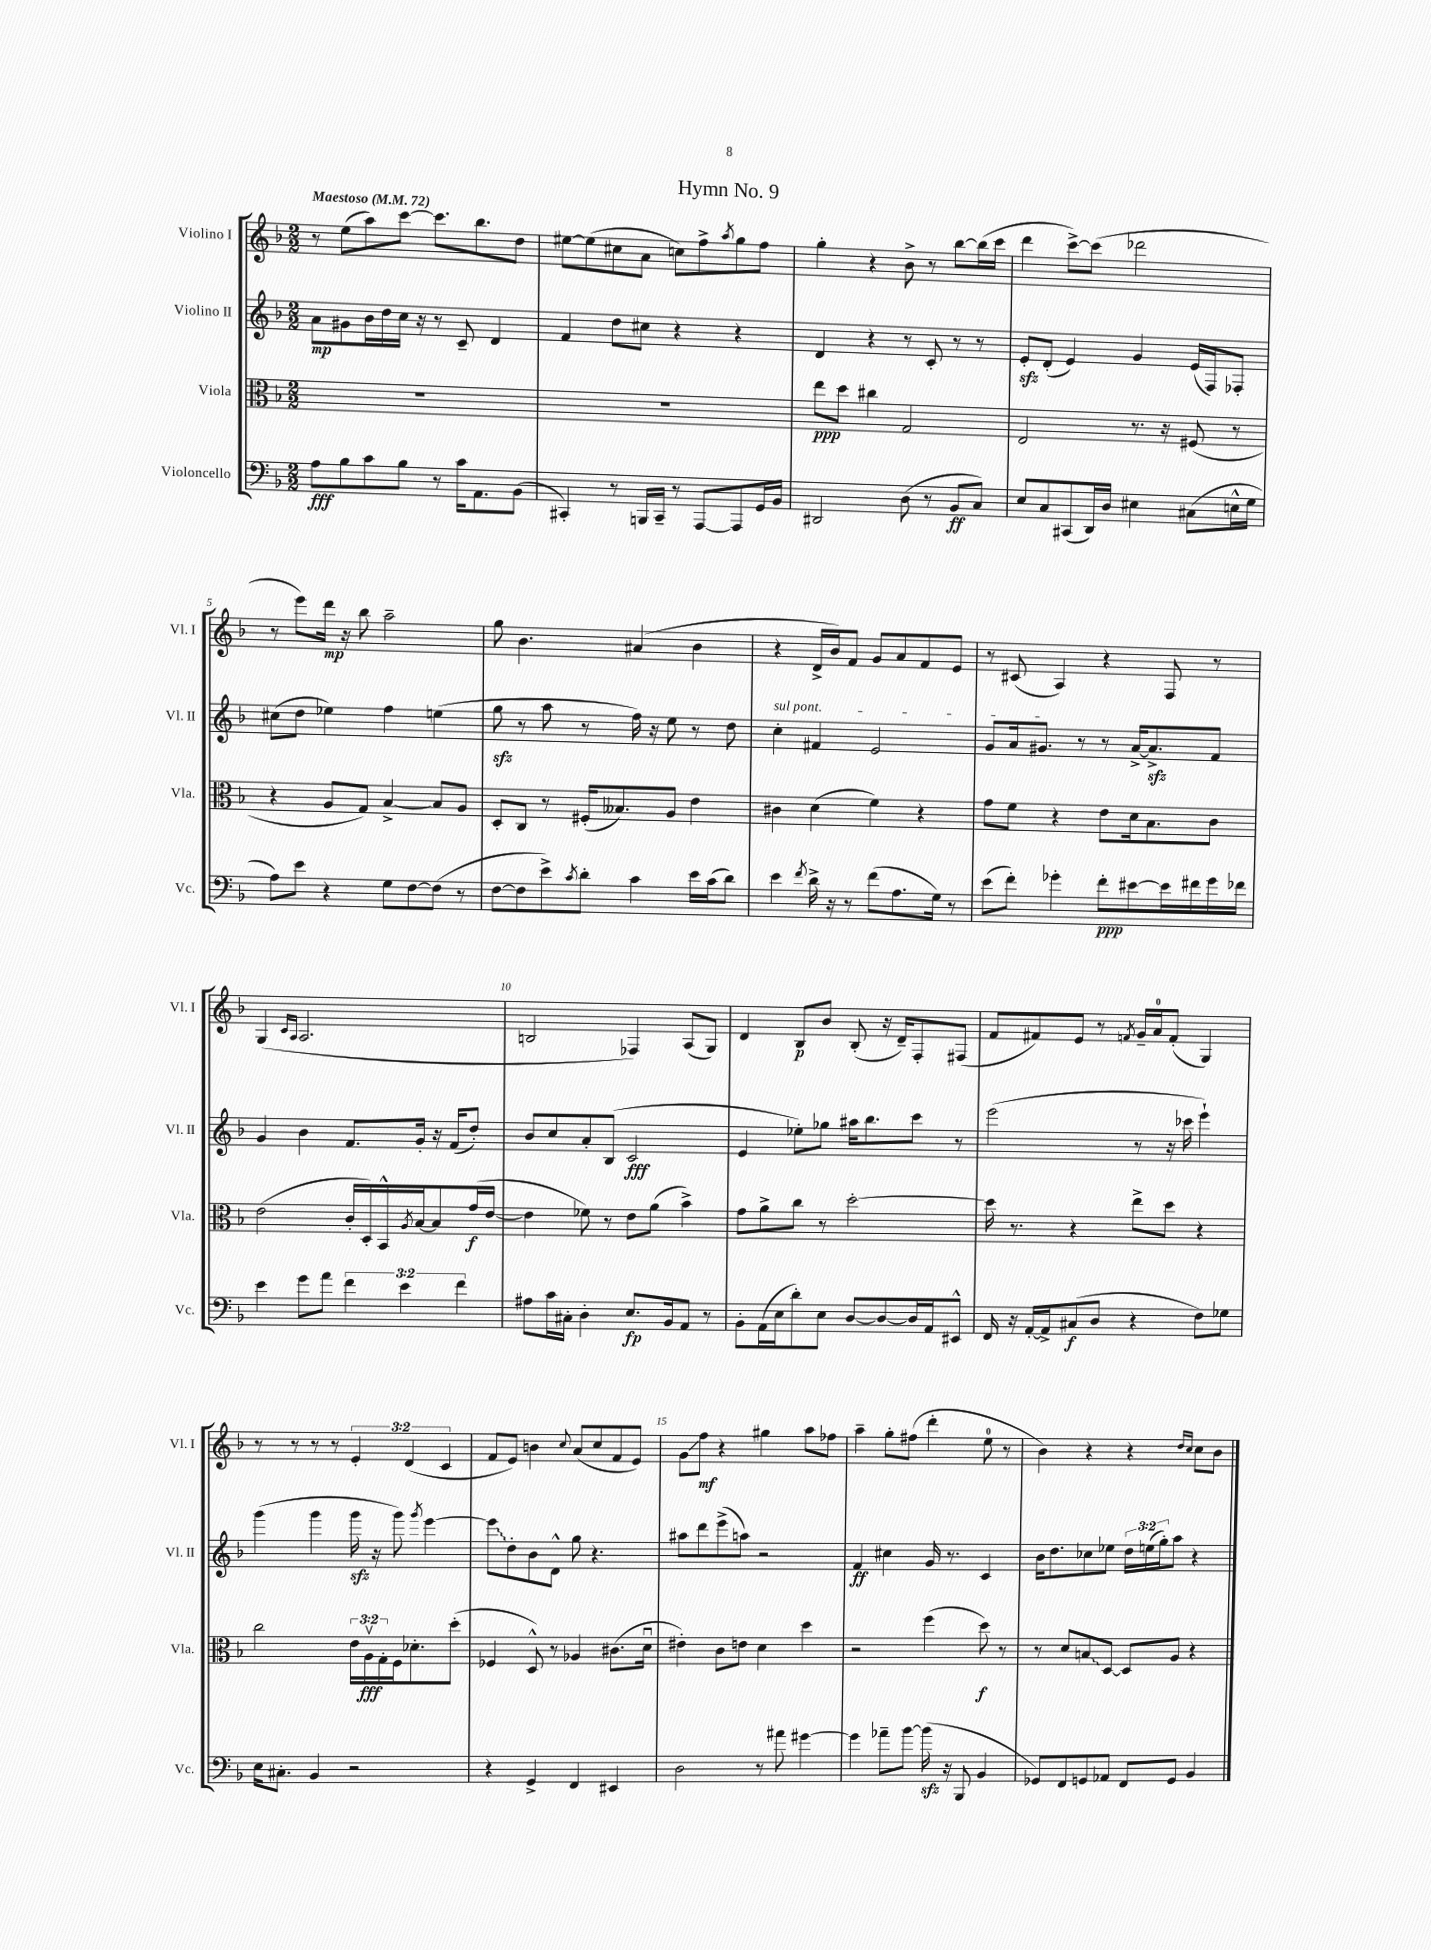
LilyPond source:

\header { title = "Hymn No. 9" }
<<
\new StaffGroup <<
\new Staff = "s0" \with { instrumentName = "Violino I" shortInstrumentName = "Vl. I" } {
    \clef treble \key f \major \numericTimeSignature \time 2/2 \override Staff.TupletNumber.text = #tuplet-number::calc-fraction-text \tempo "Maestoso" 4 = 72
    r8 e''8( a''8) c'''8~ c'''8. bes''8. d''8 |
    eis''8~ eis''8( cis''8 a'8 c''8) f''8-> \acciaccatura { a''8 } g''8 f''8 |
    g''4-. r4 bes'8-> r8 bes''8~ bes''16( c'''16 |
    d'''4 c'''8~->) c'''8( des'''2 |
    r8 e'''8) d'''16\mp r16 bes''8 a''2-- |
    g''8 bes'4. ais'4( bes'4 |
    r4 d'16-> bes'16) f'8 g'8 a'8 f'8 e'8 |
    r8 cis'8( a4) r4 f8 r8 |
    g4( \grace { c'16 a16 } a2. |
    b2 fes4) a8( g8) |
    d'4 bes8\p bes'8 bes8-.( r16 d'16--) f8-. fis8( |
    f'8 fis'8) e'8 r8 \acciaccatura { f'8 } g'16-- a'16-0 f'8-.( g4) |
    r8 r8 r8 r8 \tuplet 3/2 { e'4-. d'4( c'4 } |
    f'8 e'8) b'4 \appoggiatura { c''8 } a'8( c''8 f'8 e'8) |
    g'8\glissando f''8\mf r4 gis''4 a''8 fes''8 |
    a''4-- g''8-. fis''8( d'''4-. e''8-0 r8 |
    bes'4) r4 r4 \grace { d''16 c''16 } c''8 bes'8 \bar "|." |
}
\new Staff = "s1" \with { instrumentName = "Violino II" shortInstrumentName = "Vl. II" } {
    \clef treble \key f \major \numericTimeSignature \time 2/2 \override Staff.TupletNumber.text = #tuplet-number::calc-fraction-text
    a'8\mp gis'8 bes'16 d''16 c''16 r16 r8 c'8-- d'4 |
    f'4 d''8 cis''8 r4 r4 |
    d'4 r4 r8 c'8-. r8 r8 |
    e'8-.\sfz d'8-.( e'4) g'4 e'16( f16) fes8-. |
    cis''8( d''8 ees''4) f''4 e''4( |
    g''8\sfz r8 a''8 r8 f''16) r16 e''8 r8 d''8 |
    \once \override TextSpanner.bound-details.left.text = \markup { \italic "sul pont." } c''4-.\startTextSpan fis'4 e'2 |
    g'8 a'16 gis'8.\stopTextSpan r8 r8 a'16~-> a'8.->\sfz f'8 |
    g'4 bes'4 f'8. g'16-. r16 f'16( d''8-.) |
    bes'8 c''8 a'8-. bes8( c'2\fff |
    e'4 ees''8-.) ges''8 ais''16 bes''8. c'''8 r8 |
    e'''2( r8 r16 ces'''16 e'''4-!) |
    g'''4( g'''4 g'''16\sfz r16 g'''8) \acciaccatura { g'''8 } e'''4~ |
    \once \override Glissando.style = #'zigzag e'''8\glissando d''8-. bes'8 d'8-^ g''8 r4. |
    ais''8 d'''8 e'''8->( a''8) r2 |
    f'4\ff cis''4 g'16 r8. c'4 |
    bes'16 d''8. ces''8 ees''8 \tuplet 3/2 { d''16 e''16( g''16-.) } a''8 r4 \bar "|." |
}
\new Staff = "s2" \with { instrumentName = "Viola" shortInstrumentName = "Vla." } {
    \clef alto \key f \major \numericTimeSignature \time 2/2 \override Staff.TupletNumber.text = #tuplet-number::calc-fraction-text
    R1 |
    R1 |
    e''8\ppp d''8 cis''4 g2 |
    e2 r8. r16 fis8( r8 |
    r4 a8 g8) bes4~-> bes8 a8 |
    d8-. c8 r8 fis16-.( beses8.) a8 e'4 |
    cis'4 d'4( f'4) r4 |
    g'8 f'8 r4 e'8 d'16 bes8. c'8 |
    e'2( c'16-. d16-.) bes,16-^ \acciaccatura { a8 } bes16~ bes8 g'16\f( e'16~ |
    e'4 fes'8) r8 e'8 a'8( bes'4->) |
    g'8 a'8-> c''8 r8 d''2~-. |
    d''16 r8. r4 e''8-> d''8 r4 |
    c''2 \tuplet 3/2 { e'16 a16\upbow\fff g16-. } f16 des'8.-. d''8-.( |
    fes4 d8-^) r8 aes4 cis'8.( d'16\downbow |
    eis'4-.) c'8 e'8 d'4 d''4 |
    r2 f''4( d''8\f) r8 |
    r8 d'8 \once \override Glissando.style = #'zigzag b8\glissando d8~ d8 a8 r4 \bar "|." |
}
\new Staff = "s3" \with { instrumentName = "Violoncello" shortInstrumentName = "Vc." } {
    \clef bass \key f \major \numericTimeSignature \time 2/2 \override Staff.TupletNumber.text = #tuplet-number::calc-fraction-text
    a8\fff bes8 c'8 bes8 r8 c'16 a,8. bes,8( |
    cis,4-.) r8 b,,16 cis,16-- r8 a,,8~ a,,8 g,16 bes,16 |
    dis,2 d8( r8 bes,8\ff c8) |
    e8 c8 cis,8( d,16) d16 eis4 cis8( e16-^ g16 |
    a8) e'8 r4 g8 f8~ f8( r8 |
    f8~ f8 e'8->) \acciaccatura { c'8 } d'8-. c'4 e'16 c'16( d'8) |
    e'4 \acciaccatura { f'8 } d'16-> r16 r8 f'8( a8. g16) r8 |
    e'8( f'8-.) ges'4-. f'8-.\ppp eis'8~ eis'16 fis'16 ges'16 fes'16 |
    e'4 g'8 a'8 \tuplet 3/2 { f'4 e'4 f'4 } |
    ais8 c'16 cis16-. d4-. e8.\fp bes,16 a,8 r8 |
    bes,8-. a,16( e16 d'8-.) e8 d8~ d8~ d16 a,16 eis,8-^ |
    f,16 r16 a,16~-. a,16-> cis8\f( d8 r4 f8) ges8 |
    e16 cis8.-. bes,4 r2 |
    r4 g,4-> f,4 eis,4 |
    d2 r8 ais'8 gis'4~ |
    gis'4 aes'8-- bes'8~ bes'16\sfz( r16 bes,,8 bes,4 |
    ges,8) f,8 g,8 aes,8 f,8 g,8 bes,4 \bar "|." |
}
>>
>>
\layout { \context { \Score \override BarNumber.break-visibility = ##(#f #t #t) barNumberVisibility = #(every-nth-bar-number-visible 5) } }
